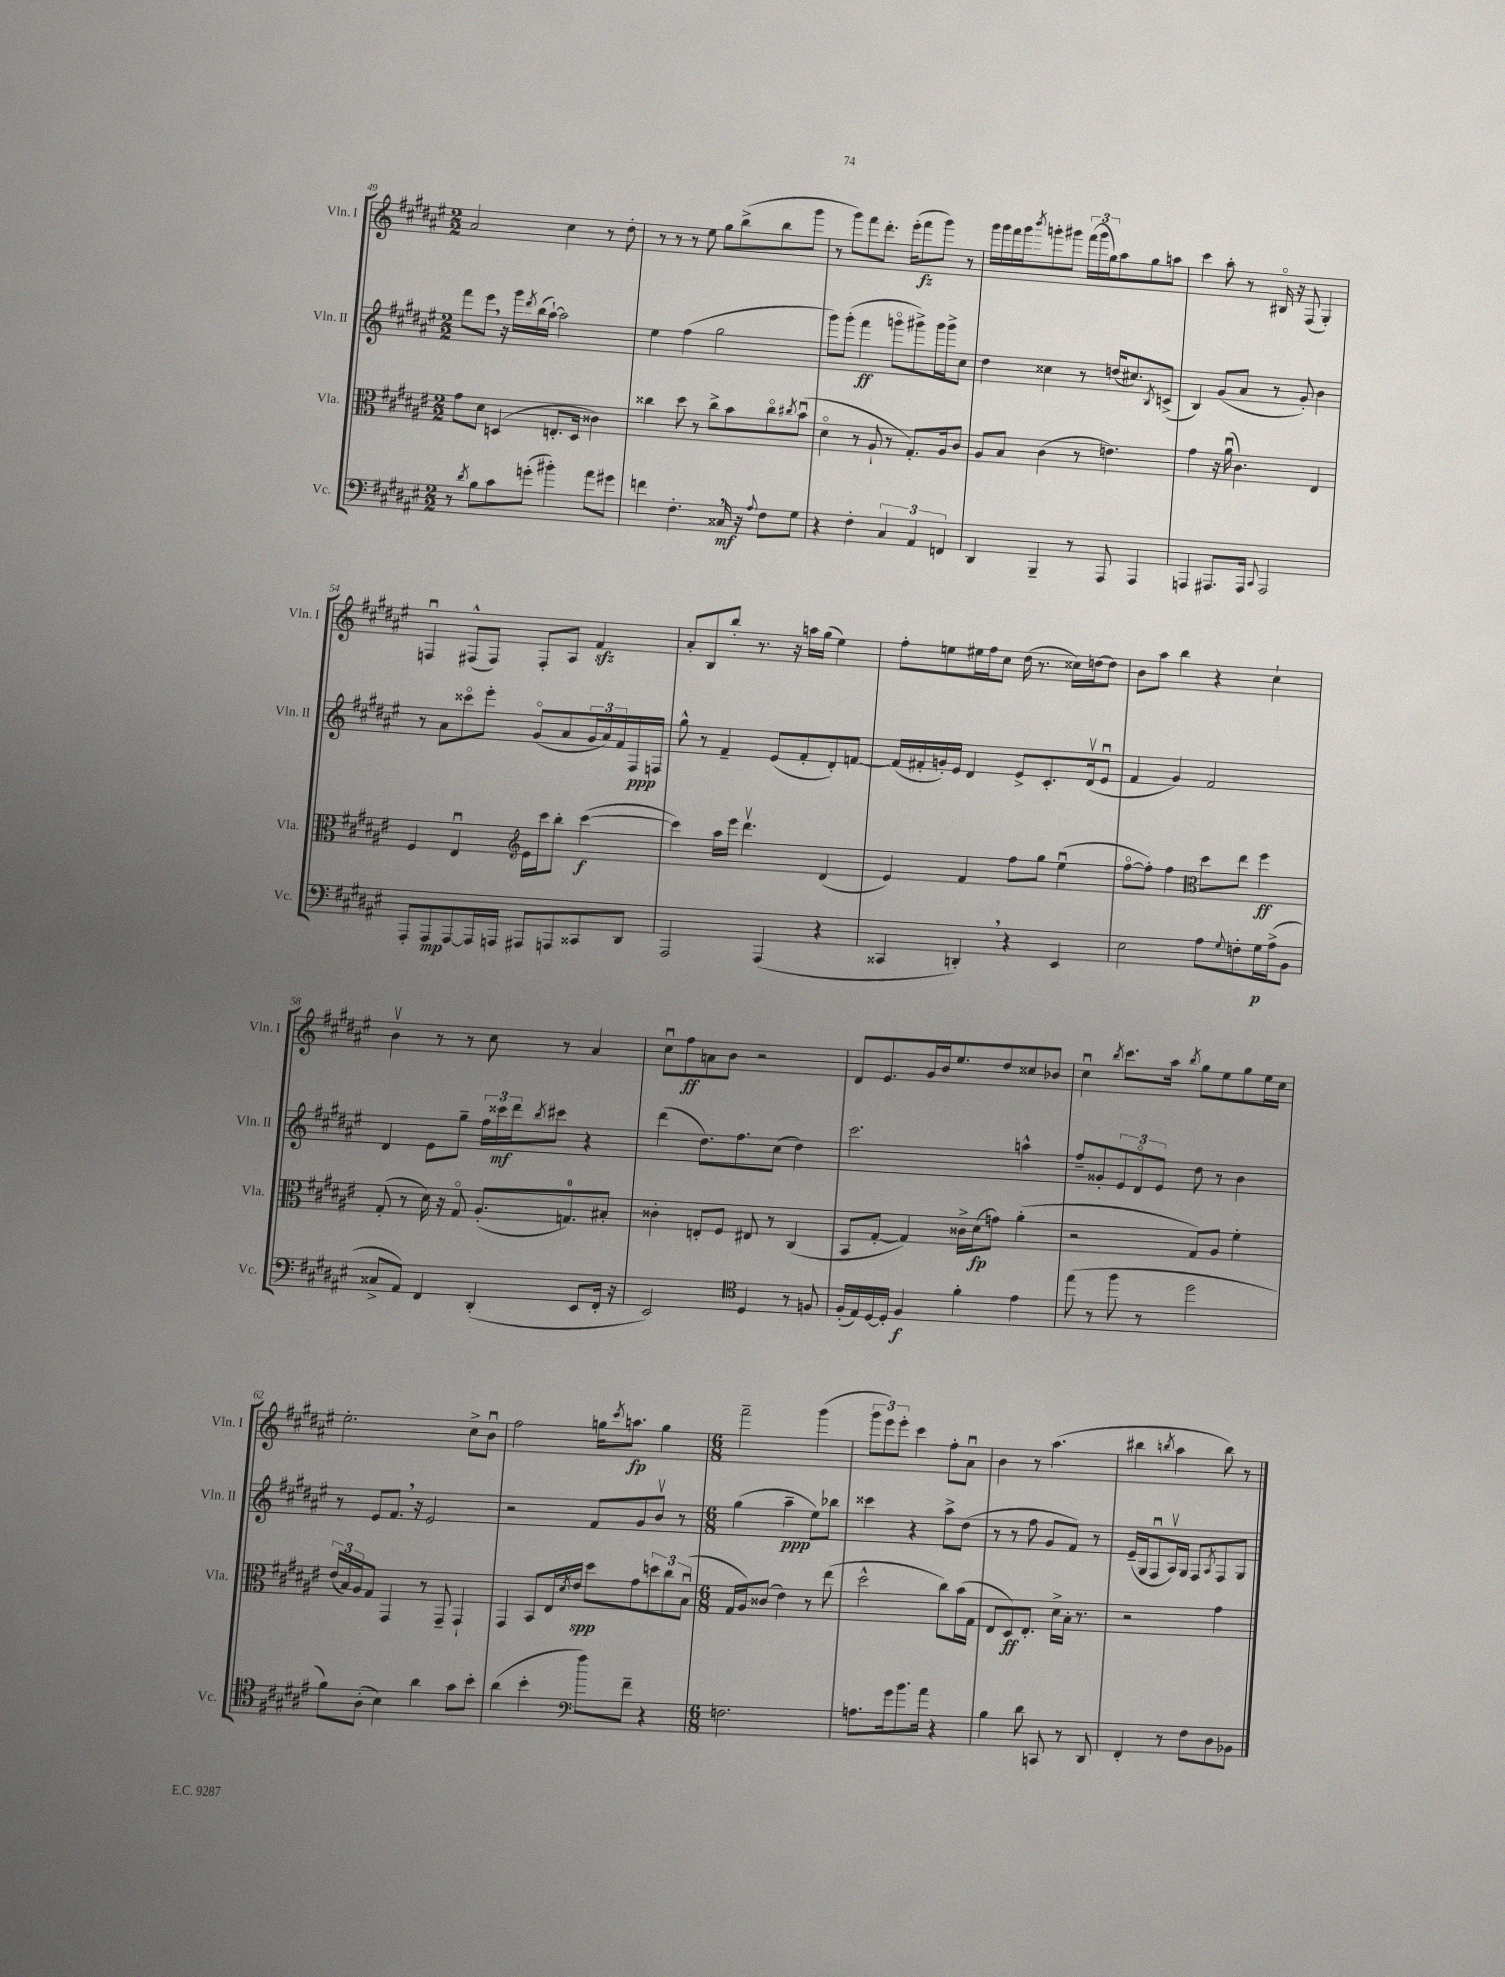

**kern	**kern	**kern	**kern
*staff4	*staff3	*staff2	*staff1
*clefF4	*clefC3	*clefG2	*clefG2
*k[f#c#g#d#a#e#]	*k[f#c#g#d#a#e#]	*k[f#c#g#d#a#e#]	*k[f#c#g#d#a#e#]
*M2/2	*M2/2	*M2/2	*M2/2
8r	8g#\L	8fff#\L	2a#/
8qd#/	.	.	.
8B\L	8d#\J	8eee#\J	.
8c#\	(4D/	16r	.
.	.	16ggg#\LL	.
.	.	8qddd#/	.
(8g'\J	.	(16bb\	.
.	.	[16aa#`\JJ)	.
4b#'\)	8.E'/L	2aa#\]	4cc#\
.	16D/Jk	.	.
8a#\L	4c##\)	.	8r
8g#\J	.	.	8dd#'\
=	=	=	=
4f\	4cc##\	4ee#\	8r
.	.	.	8r
4.F#'\	8dd#\	(4ff#\	8r
.	8r	.	8ee#\
.	8cc##^\L	2gg#\	8gg#\L
16C##/	8b\	.	(8bb^\
16r	.	.	.
8qqA#/	.	.	.
8F#\L	8cc##o\	.	8bb\
.	8qcc#/	.	.
8G#\J	(8bu\J	.	8ggg#\J
=	=	=	=
4r	4d#o\	8ggg#\L)	8r
.	.	(8ggg#'\J	8ggg#\L)
4F#'\	8r	4fff#\	8fff#\
.	8A#`/	.	8.ddd#'\J
6C#/	8r	8gggo\L	.
.	.	.	(16eee#'\LK
.	8.G#'/L)	8ggg#^\)	8fff#\
6AA#/	.	.	.
.	.	16ggg#\L	8ggg#\J)
.	16A#/k	16ggg#^\J	.
6FF/	.	.	.
.	8c#/J	8cc#\J	8r
=	=	=	=
4DD#/	8A#/L	4dd#\	16ggg#\LL
.	.	.	16ggg#\
.	8B/J	.	16fff#\
.	.	.	16ggg#\J
.	.	.	8qbbb/
4BBB~/	(4c#\	4cc##\	8ggg'\
.	.	.	8ggg#\J
8r	8r	8r	(24fff#\LL
.	.	.	24ggg#\
.	.	.	24gg#\J)
8AAA#/	4.e\)	(16dd/LK	8aa#\
.	.	8.cc#/)	.
4AAA#/	.	.	8gg#\
.	.	8qB/	.
.	.	(8c^/J	8aa\J
=	=	=	=
4AAA/	4g#\	4B/)	4ccc#\
8.AAA#/L	16r	(8g#/L	8aa#'\
.	(16a#u\	.	.
.	4.c#\)	8a#/J	8r
16AAA#/Jk	.	.	.
8qqCC#/	.	.	.
2AAA#/	.	8r	16B#o/
.	.	.	16r
.	.	8g#'/)	(8F#/
.	4E#/	4b\	4G#'/)
=	=	=	=
8AAA#'/L	4F#/	8r	4Fu/
8AAA#/	.	8a#\L	.
[8AAA#/	4E#u/	8ccc##o\	(8F#^^/L
16AAA#/]L	.	8eee#'\J	8F#/J)
16AAA/JJ	.	.	.
*	*clefG2	*	*
8AAA#/L	16e#\LL	(8g#o/L	8F#'/L
.	16ccc#\J	.	.
8AAA/	8bb'\J	8a#/	8A#/J
8CC##/	([4ccc#\	24g#/L	4f#/
.	.	24a#/)	.
.	.	24f#/	.
8DD#/J	.	16F#/	.
.	.	16F/JJ	.
=	=	=	=
2AAA#/	4ccc#\])	8gg#^^\	8a#'/L
.	.	8r	8B/
.	16aa#\LL	4f#~/	8bb'/J
.	16eee#\JJ	.	.
.	4.ddd#v\	.	8.r
(4AAA#/	.	(8e#/L	.
.	.	.	16r
.	.	8f#'/	16aa\LL
.	.	.	(16gg#\JJ
4r	(4d#/	8d#'/)	4ee#\)
.	.	[8f/J	.
=	=	=	=
4CC##/	4e#/)	(16f/]LL	8ff#'\L
.	.	16f#'/	.
.	.	16g'/)	8ee\
.	.	16e#/JJ	.
4DD'/)	4f#/	4d#/	16ee#\L
.	.	.	16ff#\J
.	.	.	8cc#\J
4r	8ff#\L	8e#^/L	(16dd#\
.	.	.	8.r
.	8gg#\J	8.c#'/	.
4EE#/	(4ee#u\	.	16cc##\LL)
.	.	(16d#v/k	[16dd\J
.	.	8e#u/J	8dd\]J
=	=	=	=
2E#\	[8ff#o\L	4f#/	8b\L
.	8ff#'\]J)	.	8aa#\J
.	4ff#\	4g#/)	4bb\
8A#\L	8dd#\L	2f#/	4r
8qqG#/	.	.	.
8F'\	8ee#\J	.	.
16G#\L	4ff#\	.	4cc#`\
(16A#^\J	.	.	.
8BB\J	.	.	.
=	=	=	=
*	*clefC3	*	*
8C##^/L	(8G#'/	4d#/	4bv\
8AA#/J)	8r	.	.
4FF#/	16d#\)	8e#\L	8r
.	16r	.	.
.	8G#o/	8gg#~\J	8r
(4DD#'/	(8.A#'/L	24ff#\LL	8cc#\
.	.	24ccc##\	.
.	.	24ddd#\J	.
.	.	8qbb/	.
.	.	8ccc#\J	8r
.	8.G/)	.	.
8EE#/L	.	4r	4a#/
16FF#'/Jk	8B#'/J	.	.
16r	.	.	.
=	=	=	=
2EE#/)	4c##'\	(4ddd#\	8cc#u\L
.	.	.	8ff#\
.	8E'/L	8.dd#\L)	8a\
.	8F#/J	.	8b\J
.	.	8.ff#\	.
*clefC4	*	*	*
4D#/	8E#/	.	2r
.	8r	(8cc#\J	.
8r	(4C#/	4dd#\)	.
8F/	.	.	.
=	=	=	=
(16F#'/LL	8BB/L	2.ccc#\	8d#/L
16E#/)	.	.	.
[16D#/	[8G#'/J	.	8.e#/
16D#'/]JJ	.	.	.
4F#/	4G#/])	.	.
.	.	.	16g#/L
.	.	.	16b/J
.	.	.	8.ee#/
4f#'\	16c##^\LL	.	.
.	(16d#\J	.	.
.	8g\J)	.	8dd#/
4e#\	(4a#'\	4aa^^\	8cc##/
.	.	.	8b-/J
=	=	=	=
(8ee#\	2r	8ff#~/L	4cc#u\
8r	.	8g##'/	.
.	.	.	8qbb/
8ff#\	.	12e#/	8.ccc#\L
.	.	12d#o/	.
8r	.	.	.
.	.	12e#/J	.
.	.	.	16aa#\Jk
.	.	.	8qbb/
2dd#\	8G#/L)	8dd#\	8gg#\L
.	8A#/J	8r	8ee#\
.	4f#'\	4b\	8gg#\
.	.	.	16ee#\L
.	.	.	16cc#\JJ
=	=	=	=
8f#\L)	(24e#/LL	8r	2.ee#'\
.	24B/)	.	.
.	24A#/J	.	.
(8A#'\J	8G#/J	8e#/L	.
4B\)	4GG#/	8.f#/J	.
.	.	16r	.
4a#\	8r	2e#/	.
.	8GG#~/	.	.
8g#\L	4GG#`/	.	8cc#^\L
8b'\J	.	.	8bu\J
=	=	=	=
(4a#\	4GG#/	2r	2ff#\
4b'\	8BB/L	.	.
.	16E#/L	.	.
.	8qd#/	.	.
.	16e#/JJ	.	.
8ff#\L)	8dd#\L	8f#/L	16gg\LK
.	.	.	8qccc#/
.	.	.	8.aa\J
8f#~\J	8g#\	8g#/	.
4r	12dd\	8bv/J	4gg\
.	12cc#\	.	.
.	.	8r	.
.	(12Bu\J	.	.
=	=	=	=
*clefF4	*	*	*
*M6/8	*M6/8	*M6/8	*M6/8
2.F\	16G#/LL	(4gg#\	2fff#~\
.	16A#/J)	.	.
.	(8c##/J	.	.
.	4e#\)	4aa#~\	.
.	8r	8ee#\L)	(4ggg#\
.	(8ee#\	8bb-\J	.
=	=	=	=
8.A\L	2dd#^^\	4ccc##\	12ggg#\L
.	.	.	12eee#\)
.	.	.	12eee#'\J
16g#\k	.	.	.
8.b\	.	4r	4ccc#\
16a#\Jk	.	.	.
4r	8cc#\L)	8aa#^\L	8ff#'\L
.	(16b\L	(8dd#\J	8a#u\J
.	16G#\JJ	.	.
=	=	=	=
4B\	8E#/L	8r	4b\
.	8D#/)	8r	.
8d#\	8.E#'/J	8ff#\	8r
8CC/	.	8g#/L	(4.aa#\
.	16d#^\LL	.	.
8r	16B'\JJ	8f#/J)	.
.	8.r	.	.
8DD#/	.	8r	.
=	=	=	=
4FF#'/	2r	(16e#~/LL	4bb#\
.	.	16G#/J	.
.	.	8F#u/	.
.	.	.	8qbb/
8r	.	16A#v/L)	4aa#\
.	.	16G#/JJ	.
8F#\L	.	8F#/L	.
.	.	8qA#/	.
8D#\	4g#\	8F#/	8bb\)
8BB-\J	.	8G#/J	8r
==	==	==	==
*-	*-	*-	*-
